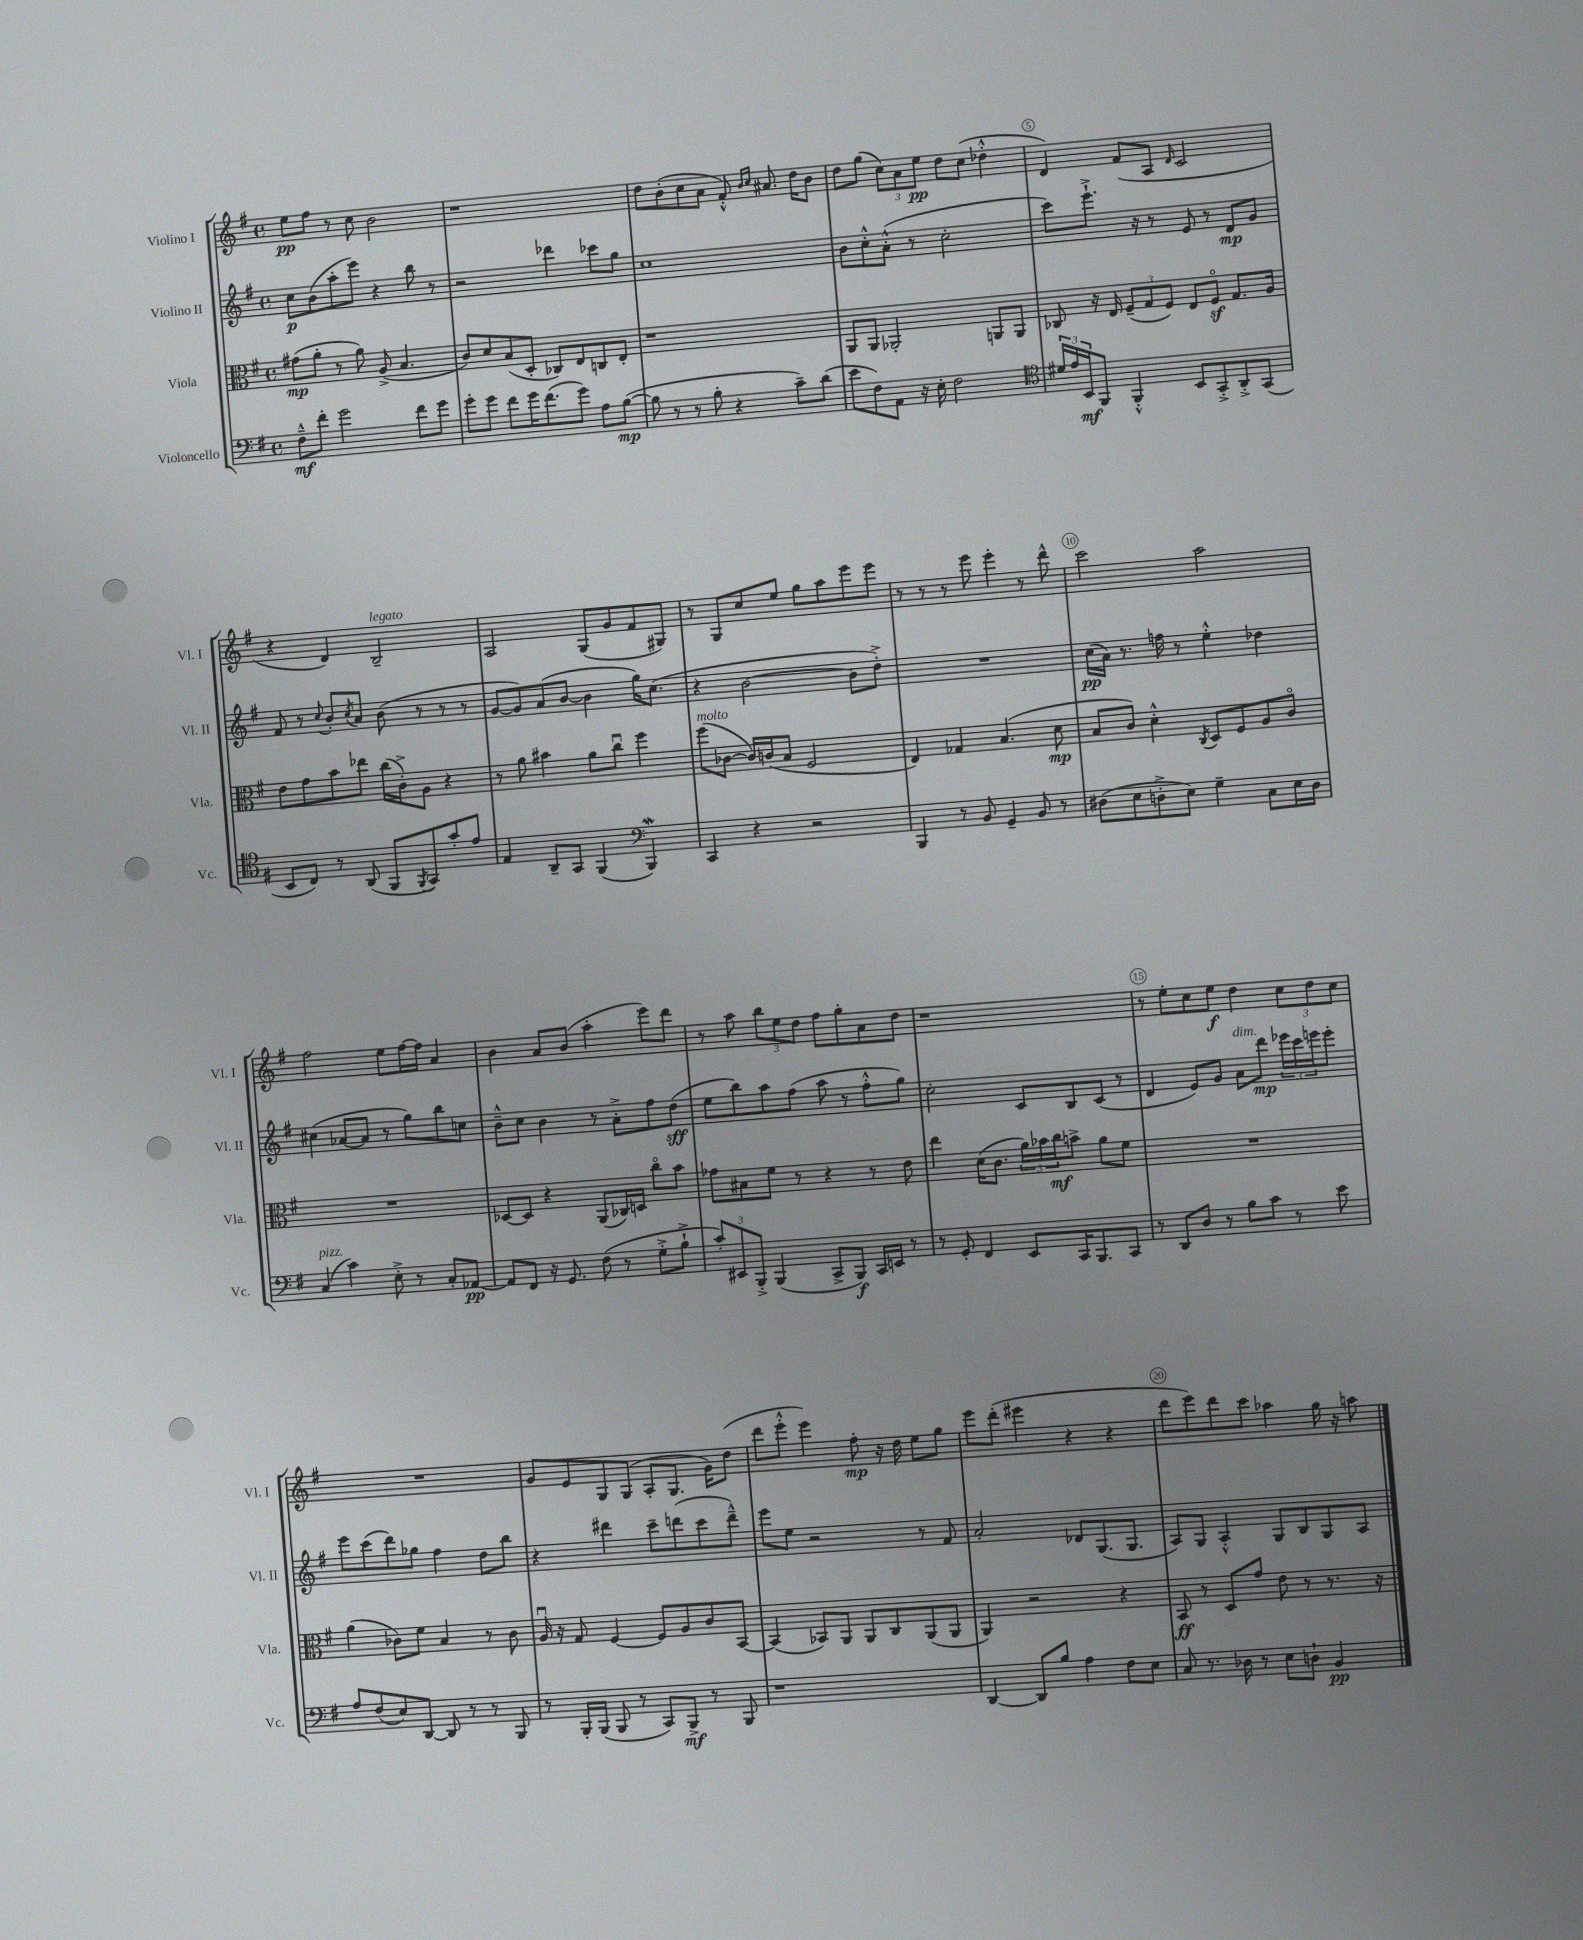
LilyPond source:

<<
\new StaffGroup <<
\new Staff = "s0" \with { instrumentName = "Violino I" shortInstrumentName = "Vl. I" } {
    \clef treble \key g \major \defaultTimeSignature \time 4/4
    e''8\pp fis''8 r8 c''8 b'2 |
    r1 |
    d''8 b'8-.( c''8 a'8 fis'8-.-^) \grace { b'16 c''16 } ais'8. d''16 b'8 |
    d''8 g''8( \tuplet 3/2 { c''8) a'8 e''8\pp } d''8 c''8( des''4-.-^ |
    d'4) fis'8( a8 \grace { d'16 } c'2 |
    r4 d'4) b2--^\markup { \italic "legato" } |
    a2 g8( g'8 fis'8 gis8) |
    r8 g8 c''8 e''8 g''8 a''8 e'''8 e'''8 |
    r8 r8 r8 e'''8 e'''4-. r8 d'''8-^ |
    c'''2 a''2 |
    fis''2 e''8 fis''16~ fis''16 a'4 |
    b'4 a'8 b'8( a''4-. e'''8) d'''8 |
    r8 a''8 \tuplet 3/2 { b''8 e''8 d''8 } fis''8 g''8-. a'8 d''8 |
    r1 |
    r8 e''8-. c''8 e''8\f d''4 \tuplet 3/2 { c''8 d''8 c''8 } |
    R1 |
    g'8 e'8 g8 g8( a8-. g8. g'16) d''8( |
    d'''8 e'''8-.-^ e'''4) fis''8-.\mp r16 d''16 e''8 g''8 |
    e'''8 d'''8-.( eis'''4 r4 r4 |
    d'''8 e'''8) d'''8 c'''8 aes''4 g''16 r16 a''8 \bar "|." |
}
\new Staff = "s1" \with { instrumentName = "Violino II" shortInstrumentName = "Vl. II" } {
    \clef treble \key g \major \defaultTimeSignature \time 4/4
    c''8\p b'8( a''8-. e'''8) r4 b''8 r8 |
    r2 des'''4 ces'''8 g''8 |
    c''1 |
    b'8 c''8-.-^ a'8-.-^( r8 c''2-. |
    c'''8) e'''8.-!-> r16 r8 e'8 r8 d'8\mp g'8 |
    fis'8 r8 \appoggiatura { c''8 } b'8-. \acciaccatura { c''8 } a'8 b'8( r8 r8 r8 |
    g'8~ g'8) a'8( b'8~ b'4 g''16) c''8.( |
    r4 b'2~ b'8 d''8-.->) |
    R1 |
    c''16\pp( a'16) r8. f''16 r8 e''4-.-^ des''4 |
    cis''4( aes'8~ aes'8 r8 g''8) b''8 c''8 |
    b'8---^ c''8 b'4 r8 a'8-.-> fis''8 d''8\sff( |
    e''8 b''8) a''8 fis''8( a''8 r8 fis''8-.-^ g''8) |
    c''2-. c'8 b8 c'8( r8 |
    d'4 e'8) g'8 a'8^\markup { \italic "dim." } d'''8\mp \tuplet 3/2 { ees'''16 c'''16 e'''16 } e'''8-. |
    e'''8 c'''8( d'''8) ges''8 fis''4 d''8 b''8 |
    r4 dis'''4 c'''8-- d'''8( c'''8 d'''8---^) |
    e'''8 e''8 r2 r8 fis'8 |
    a'2-. des'8 g8.( g8. |
    a8) g8 a4-.-^ g8 b8 g8 a8 \bar "|." |
}
\new Staff = "s2" \with { instrumentName = "Viola" shortInstrumentName = "Vla." } {
    \clef alto \key g \major \defaultTimeSignature \time 4/4
    gis'8\mp( a'8-. r8 a'8) a8->( b4. |
    c'8) d'8 b8( d8-. ces8) e8 c8 e8-. |
    r1 |
    a,8 a,8 aes,2-. a,8 a,8 |
    ces8 r16 e16 \tuplet 3/2 { fis8--( g8 fis8) } e8 fis8\flageolet\sf g8. a16 |
    e'8 g'8 b'8 ees''8 c''16( c'16-.->) a8 r4 |
    r8 a'8 bis'4 a'8 c''8\downbow fis''4 |
    fis''8^\markup { \italic "molto" }( ces'8~ ces'16) c'16( b8 fis2 |
    e4) ges4 b4.( d'8\mp |
    b8 c'8) d'4-.-^ \acciaccatura { c8 } d8 fis8 a8 c'8\flageolet |
    R1 |
    des8~ des8 r4 a,8( ces16) d16 c''8\flageolet b'8 |
    ges'8 bis8 fis'8 r8 r4 r8 e'8 |
    e''4 d'16( c'8. \tuplet 3/2 { a'16) bes'16 c''16\mf } b'8-> a'8 fis'8 |
    R1 |
    a'4( ces'8) fis'8 b4 r8 ces'8 |
    a16\downbow r16 g8 fis4~ fis8 a8 c'8 b,8~ |
    b,4( bes,8) a,8 a,8 c8 a,8( a,8 |
    a,4) r2 r4 |
    b,8\ff r8 d8 g'8 e'8 r8 r8. r16 \bar "|." |
}
\new Staff = "s3" \with { instrumentName = "Violoncello" shortInstrumentName = "Vc." } {
    \clef bass \key g \major \defaultTimeSignature \time 4/4
    fis8---^\mf fis'8-. g'2 fis'8 g'8 |
    g'8-. g'8 fis'8 g'16 fis'8.( g'8) a8 b8~\mp( |
    b8 r8 r8 b8-. r4 c'8--) d'8( |
    e'8 fis8) a,8 r16 e16-. fis2 |
    \clef tenor \tuplet 3/2 { dis'16 e'16 b,16\mf } fis,8 fis,4-.-^ b,8 g,8-.-> a,8-.-> g,8( |
    b,8 c8) r8 a,8( fis,8 \acciaccatura { fis,8 } g,8) g'8-. e'8 |
    e4 a,8-- g,8 fis,4( \clef bass b,,4\mordent) |
    c,4 r4 r2 |
    b,,4 r8 b,8 g,4-- b,8 r8 |
    dis8( e8 d8-.-> e8) g4-- c8 e16 d16 |
    c4^\markup { \italic "pizz." }( c'4) e8-.-> r8 c8-. aes,8~\pp |
    aes,8 fis,8 r16 g,8. fis8( r8 g8-.-> b8-!-> |
    \tuplet 3/2 { c'8-.) eis,8 b,,8-.-> } b,,4( c,8-> b,,8\f) c,16 e,16 r8 |
    r8 g,8-. fis,4 e,8 c,16 b,,8. c,8 |
    r8 d,8 d8 r8 b8 c'8 r8 e'8 |
    a8 fis8( e8) d,8~ d,8 r8 r8 b,,8 |
    r8 b,,16-. b,,16( b,,8 r8 c,8) b,,8->\mf r8 b,,8 |
    r1 |
    d,4~ d,8 b8 a4 fis8 e8 |
    c8 r8. des16 r8 e8 d8-! b,4\pp \bar "|." |
}
>>
>>
\layout { \context { \Score \override BarNumber.break-visibility = ##(#f #t #t) barNumberVisibility = #(every-nth-bar-number-visible 5) \override BarNumber.stencil = #(make-stencil-circler 0.1 0.3 ly:text-interface::print) } }
